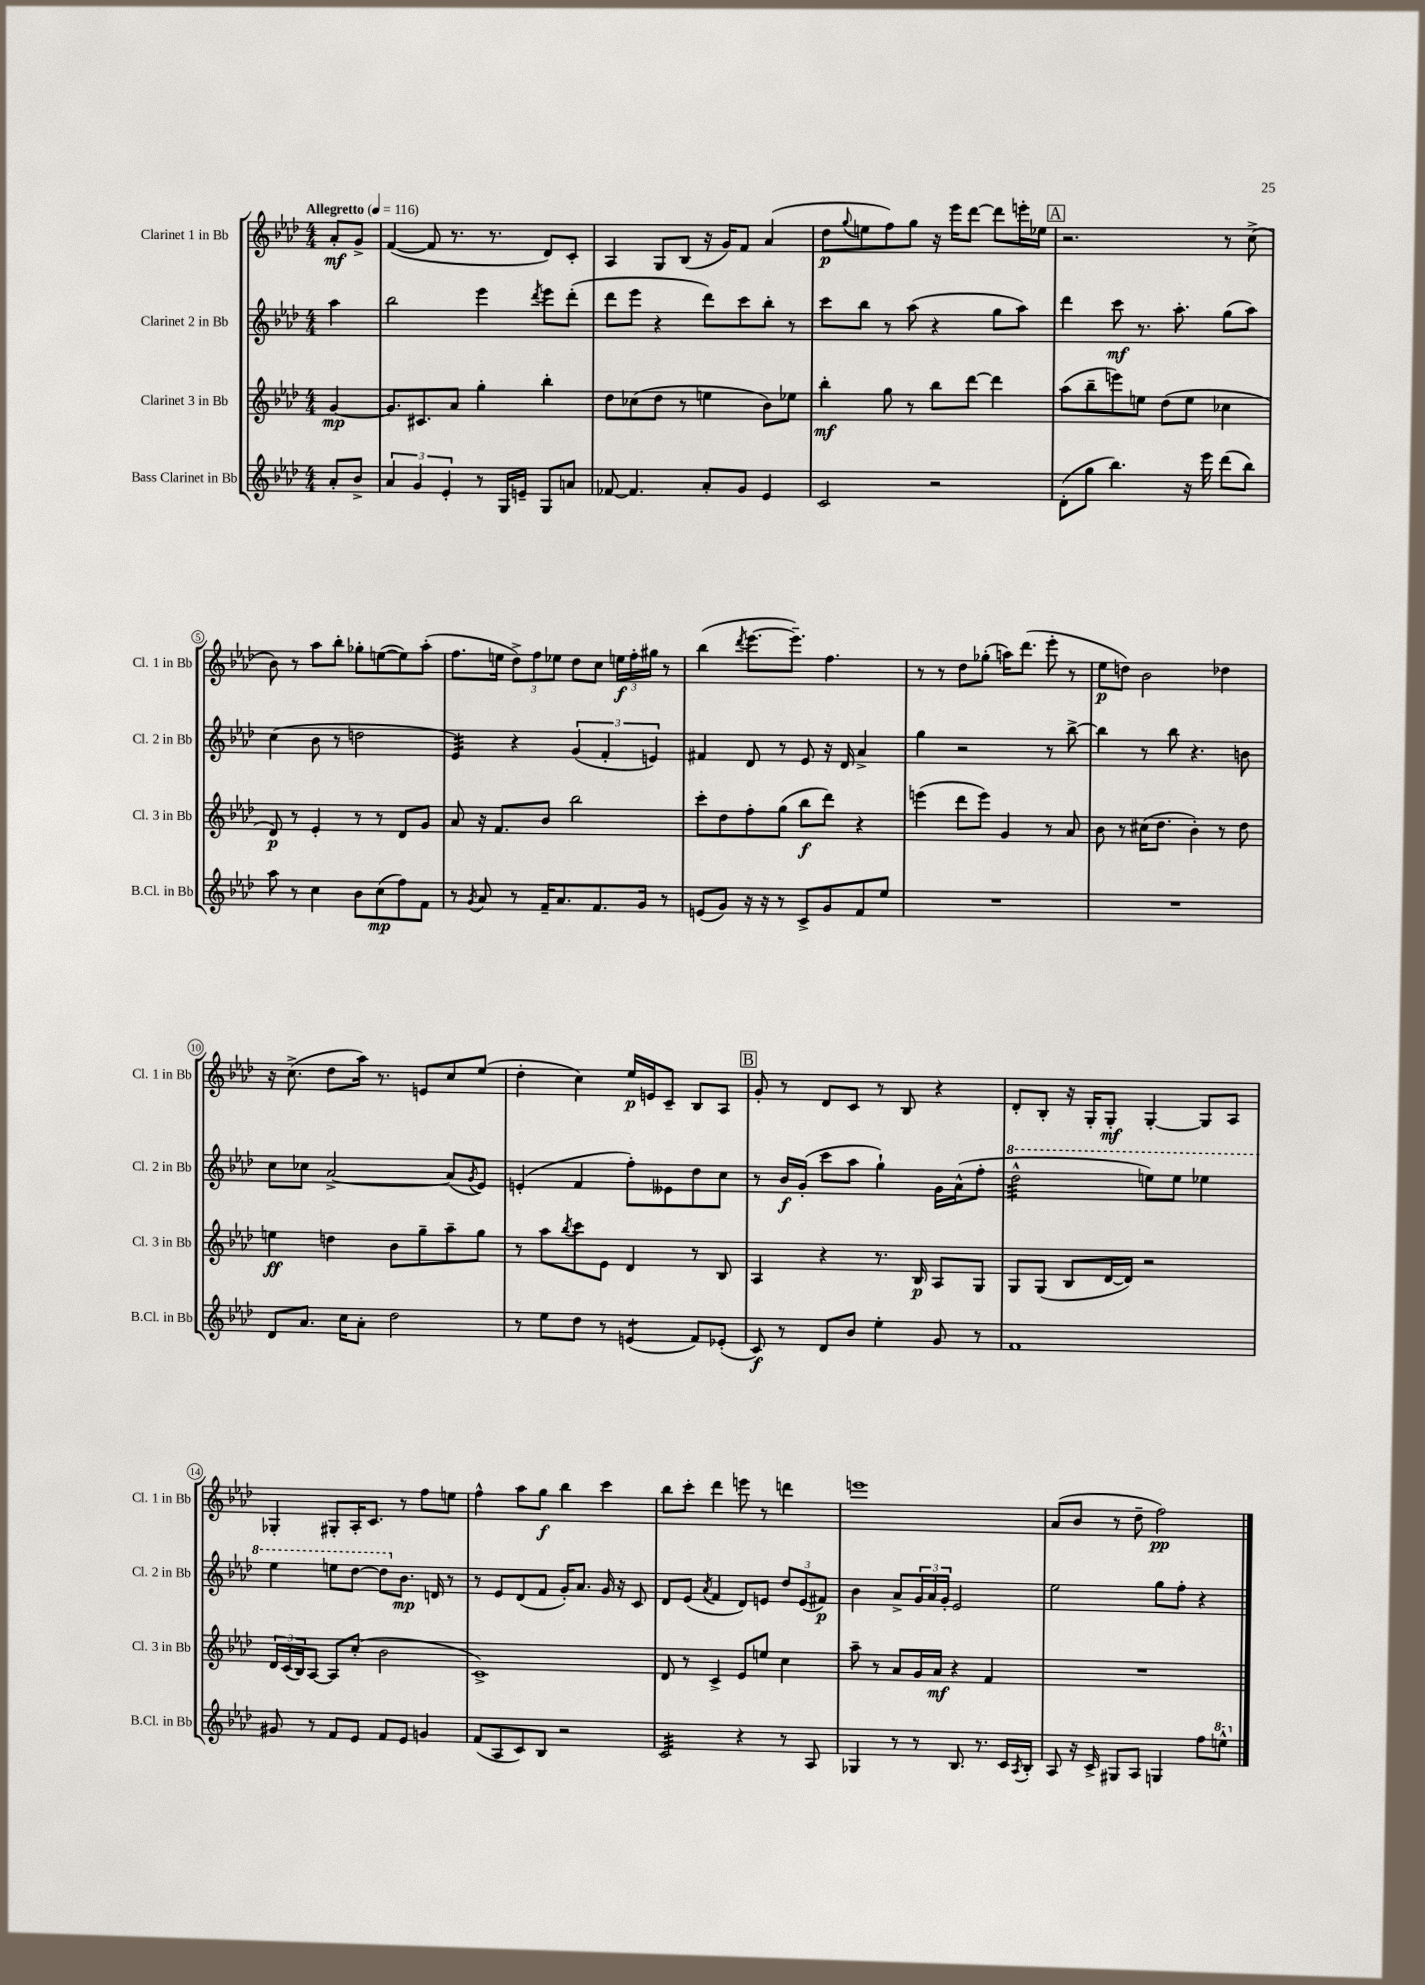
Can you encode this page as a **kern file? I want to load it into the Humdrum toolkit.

**kern	**kern	**kern	**kern
*staff4	*staff3	*staff2	*staff1
*clefG2	*clefG2	*clefG2	*clefG2
*k[b-e-a-d-]	*k[b-e-a-d-]	*k[b-e-a-d-]	*k[b-e-a-d-]
*M4/4	*M4/4	*M4/4	*M4/4
*MM116	*MM116	*MM116	*MM116
8a-'	[4g	4aa-	8a-'
8b-^	.	.	8g^
=	=	=	=
6a-	8.g]	2bb-	([4f
6g	.	.	.
.	8.c#	.	.
.	.	.	8f]
6e-'	.	.	.
.	8a-	.	8.r
8r	4gg'	4eee-	.
.	.	.	8.r
16G	.	.	.
16e~	.	.	.
.	.	8qddd-	.
8G	4bb-'	8eee-	8d-)
8a	.	(8ddd-'	8c'
=	=	=	=
[8f-	8dd-	8ddd-	4A-
4.f-]	(8cc-	8eee-	.
.	8dd-	4r	8G
.	8r	.	(8B-
8a-'	4ee	8ddd-)	16r
.	.	.	16g)
8g	.	8ccc	8f
4e-	8b-)	8bb-'	(4a-
.	8ee-	8r	.
=	=	=	=
2c	4bb-'	8ccc	8dd-
.	.	.	8qqgg
.	.	8bb-	8ee
.	8gg	8r	8ff)
.	8r	(8aa-	8gg
2r	8bb-	4r	16r
.	.	.	16eee-
.	[8ddd-	.	[8ddd-
.	4ddd-]	8gg	8ddd-]
.	.	8aa-)	16eee'
.	.	.	16ee-
=	=	=	=
(8d-'	(8aa-	4ddd-	2.r
8gg	8bb-~	.	.
4.bb-)	8eee)	8ccc	.
.	8ee	8.r	.
.	(8dd-	.	.
.	.	8.aa-'	.
16r	8ee	.	.
16eee-	.	.	.
(8ddd-	4cc-	(8gg	8r
8bb-)	.	8aa-)	(8cc^
=	=	=	=
8aa-	8d-)	(4cc	8b-)
8r	8r	.	8r
4cc	4e-'	8b-	8aa-
.	.	8r	8bb-'
8b-	8r	2dd	8gg-'
(8cc	8r	.	([8ee
8ff)	8d-	.	8ee])
8f	8g	.	(8aa-'
=	=	=	=
8r	8a-	4e-)	8.ff
8qg	.	.	.
8a-	16r	.	.
.	8.f	.	16ee
8r	.	4r	12dd-^)
.	.	.	12ff
16f~	8b-	.	.
.	.	.	12ee-
8.a-	.	.	.
.	2bb-	(6g	8dd-
8.f	.	.	8cc
.	.	6f'	.
.	.	.	24ee
.	.	.	24ff'
16g	.	.	.
.	.	6e)	24gg#
8r	.	.	8r
=	=	=	=
(8e	8ccc'	4f#	(4bb-
8g)	8dd-	.	.
.	.	.	8qddd-
16r	8ff'	8d-	[8.eee-
16r	.	.	.
8r	(8gg	8r	.
.	.	.	8.eee-~])
8c^	8bb-	8e-	.
8g	8ddd-)	16r	4.ff
.	.	16d-	.
8f	4r	4a-^	.
8ee-	.	.	.
=	=	=	=
1r	(4eee	4gg	8r
.	.	.	8r
.	8ddd-	2r	8dd-
.	8eee)	.	(8gg-'
.	4g	.	16aa)
.	.	.	(8.ddd-
.	8r	8r	8eee-'
.	8a-	[8bb-^	8r
=	=	=	=
1r	8b-	4bb-]	8ee-
.	8r	.	8dd)
.	(16cc#	8r	2b-
.	8.dd-	.	.
.	.	8bb-	.
.	4b-')	4.r	.
.	8r	.	4dd-
.	8dd-	8b	.
=	=	=	=
8d-	4ee	8cc	16r
.	.	.	(8.cc^
8.a-	.	8cc-	.
.	4dd	[2a-^	8dd-
16cc	.	.	.
8a-'	.	.	16aa-)
.	.	.	8.r
2dd-	8b-	.	.
.	8gg~	.	8e
.	8aa-~	(8a-]	8cc
.	.	8qg	.
.	8gg	8e-)	(8ee-
=	=	=	=
8r	8r	(4e'	4dd-'
8ee-	8aa-	.	.
.	8qbb-	.	.
8dd-	8ccc	4f	4cc)
8r	8e-	.	.
(4e	4d-	8ff')	16ee-
.	.	.	16e
.	.	8e--	8c~
8f)	8r	8dd-	8B-
(8e-'	8B-	8cc	8A-
=	=	=	=
8c)	4A-	8r	8g'
8r	.	16b-	8r
.	.	(16g'	.
8d-	4r	8ccc	8d-
8b-	.	8aa-	8c
4ee-'	8.r	4gg`)	8r
.	.	.	8B-
.	16B-	.	.
8g	8A-	16g	4r
.	.	(16a-^^	.
8r	8G	8ff'	.
=	=	=	=
1f	8G	2ddd-^^	8d-'
.	(8G	.	8B-'
.	8B-	.	16r
.	.	.	16G'
.	[16d-	.	8G'
.	16d-])	.	.
.	2r	8eee)	[4G'
.	.	8eee	.
.	.	4eee-	8G]
.	.	.	8A-
=	=	=	=
8g#	24d-	4eee-	4G-'
.	(24c	.	.
.	24B-)	.	.
8r	[8A-	.	.
8f	8A-]	8eee	8G#'
8e-	(8cc'	[8ddd-	16A-'
.	.	.	8.c
8f	2b-	8ddd-]	.
8e-	.	8.b-	8r
4g	.	.	8ff
.	.	16d	.
.	.	8r	8ee
=	=	=	=
(8f	1c^)	8r	4ff^^
8A-	.	8e-	.
8c)	.	(8d-	8aa-
8B-	.	8f	8gg
2r	.	16g')	4bb-
.	.	8.a-	.
.	.	16g	4ccc
.	.	16r	.
.	.	8c	.
=	=	=	=
2c	8d-	8d-	8bb-
.	8r	(8e-	8ccc'
.	.	8qa-	.
.	4c^	4f	4ddd-
4r	8e-	8d-)	8eee
.	8ee	8e	8r
8r	4cc	12dd-	4ddd
.	.	(12e	.
8A-	.	.	.
.	.	12f#)	.
=	=	=	=
4G-	8aa-~	4b-	1eee
.	8r	.	.
8r	8a-	8a-^	.
8r	16g	24g	.
.	.	24a-	.
.	16a-	.	.
.	.	24g'	.
8.B-	4r	2e-	.
8.r	.	.	.
.	4f	.	.
16c	.	.	.
8qA-	.	.	.
16B-'	.	.	.
=	=	=	=
8A-	1r	2ee-	(8a-
16r	.	.	8b-
16c^	.	.	.
8G#	.	.	8r
8A-	.	.	8dd-~
4G	.	8gg	2ff)
.	.	8ff'	.
8ff	.	4r	.
8eee^^	.	.	.
==	==	==	==
*-	*-	*-	*-
